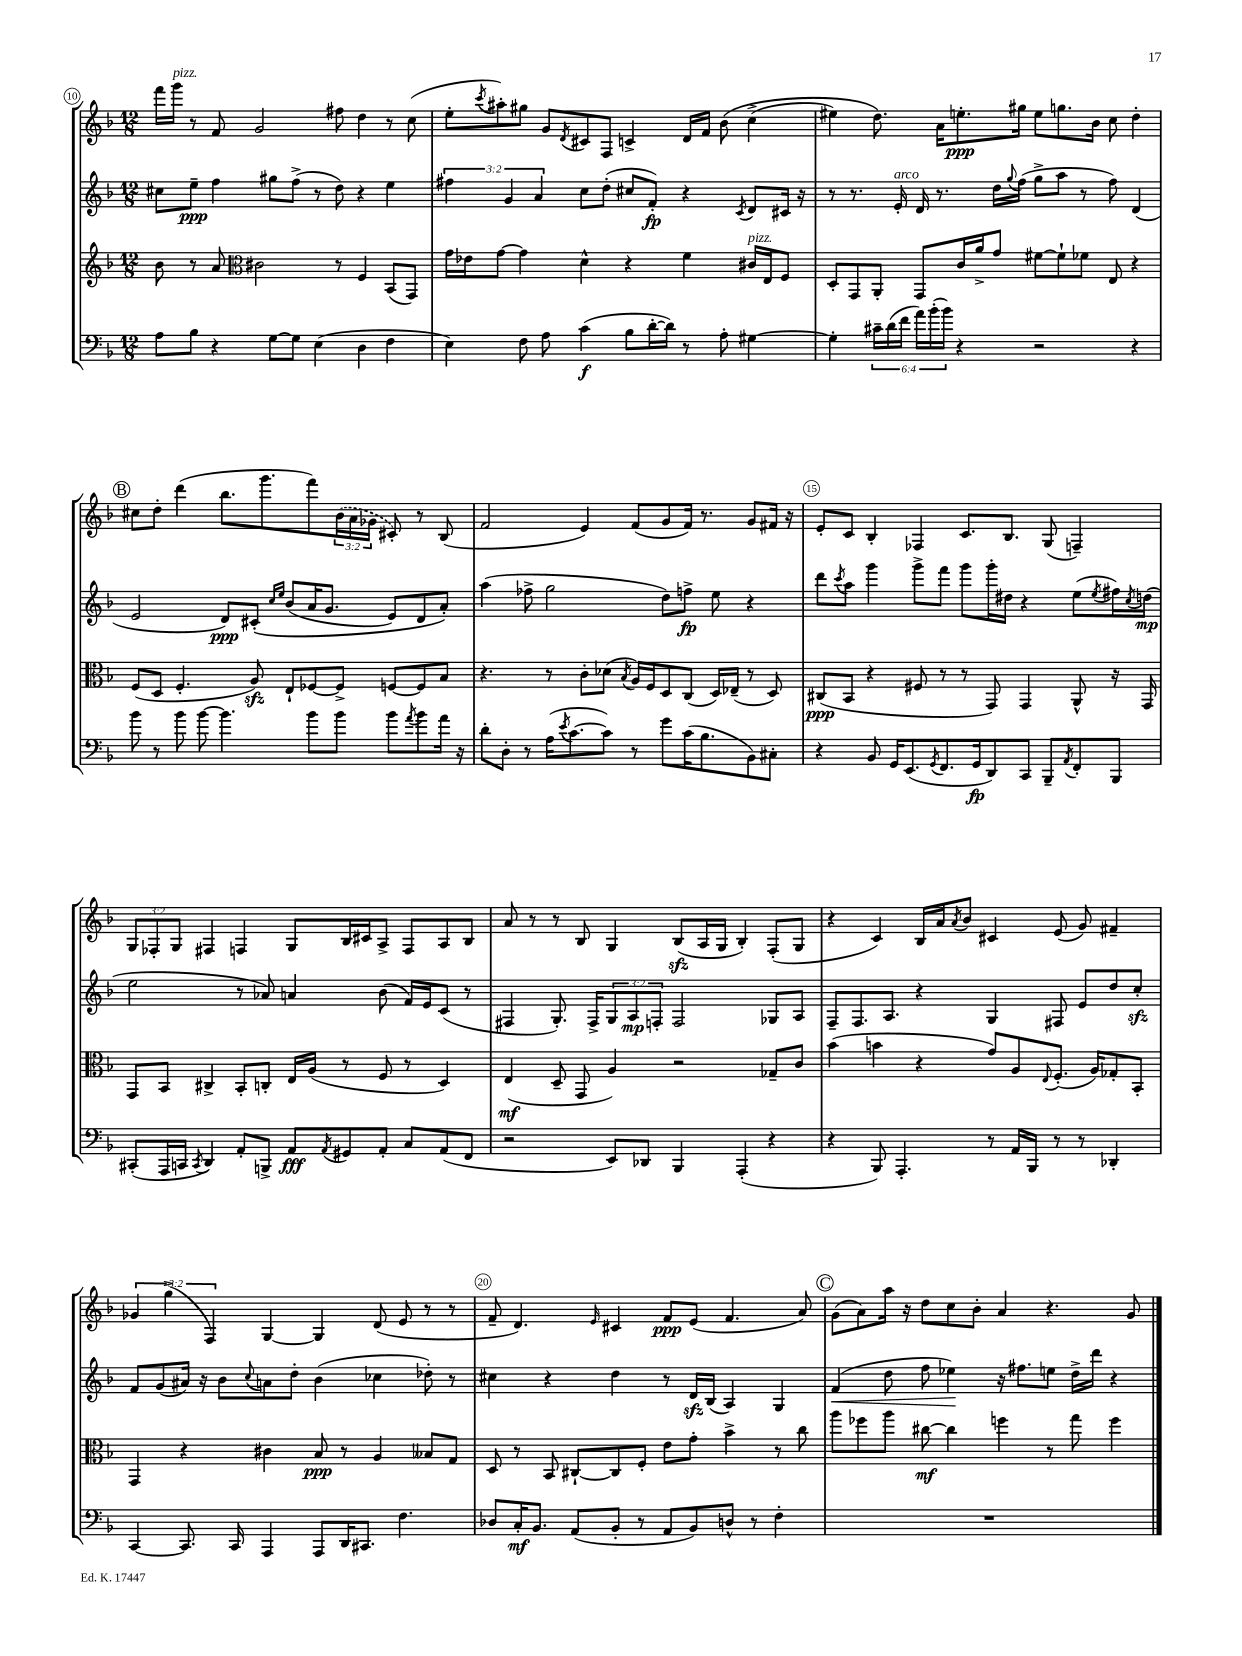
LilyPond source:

<<
\new StaffGroup <<
\new Staff = "s0" {
    \clef treble \key f \major \numericTimeSignature \time 12/8 \override Staff.TupletNumber.text = #tuplet-number::calc-fraction-text
    f'''16 g'''16^\markup { \italic "pizz." } r8 f'8 g'2 fis''8 d''4 r8 c''8( |
    e''8-. \acciaccatura { c'''8 } ais''8-.) gis''8 g'8 \acciaccatura { d'8 } cis'8 f8 c'4-> d'16 f'16 bes'8\( c''4->( |
    eis''4) d''8.\) a'16 e''8.-.\ppp gis''16 e''8 g''8. bes'16 c''8 d''4-. |
    \mark \markup { \circle "B" } cis''8 d''8-. d'''4( bes''8. g'''8. f'''8) \tuplet 3/2 { \once \slurDashed bes'16( a'16 ges'16 } cis'8-.) r8 bes8( |
    f'2 e'4) f'8( g'8 f'16) r8. g'8 fis'16 r16 |
    e'8-. c'8 bes4-. fes4 c'8. bes8. g8( f4--) |
    \tuplet 3/2 { g8 fes8-. g8 } fis4 f4 g8 bes16 cis'16 a8-> f8 a8 bes8 |
    a'8 r8 r8 bes8 g4 bes8\sfz( a16 g16 bes4-.) f8-.( g8 |
    r4 c'4) bes16 a'16 \acciaccatura { a'8 } bes'8 cis'4 e'8( g'8) fis'4-- |
    \tuplet 3/2 { ges'4 g''4->( f4) } g4~ g4 d'8( e'8 r8 r8 |
    f'8-- d'4.) \grace { e'16 } cis'4 f'8\ppp e'8( f'4. a'8) |
    \mark \markup { \circle "C" } g'8( a'8) a''16 r16 d''8 c''8 bes'8-. a'4 r4. g'8 \bar "|." |
}
\new Staff = "s1" {
    \clef treble \key f \major \numericTimeSignature \time 12/8 \override Staff.TupletNumber.text = #tuplet-number::calc-fraction-text
    cis''8 e''8--\ppp f''4 gis''8 f''8->( r8 d''8) r4 e''4 |
    \tuplet 3/2 { fis''4 g'4 a'4 } c''8 d''8-.( cis''8 f'8-.\fp) r4 \acciaccatura { c'8 } d'8 cis'16 r16 |
    r8 r8. e'16-.^\markup { \italic "arco" } d'16 r8. d''16 \appoggiatura { g''8 } f''16( g''8-> a''8 r8 f''8) d'4( |
    \mark \markup { \circle "B" } e'2 d'8\ppp) cis'8-.\( \grace { c''16 e''16 } bes'8( a'16 g'8. e'8) d'8 a'8-.\) |
    a''4( fes''8-> g''2 d''8) f''8->\fp e''8 r4 |
    d'''8 \acciaccatura { c'''8 } a''8 g'''4 g'''8-> f'''8 g'''8 g'''16-. dis''16 r4 e''8( \acciaccatura { e''8 } fis''16) \acciaccatura { c''8 } d''16\mp( |
    e''2 r8 aes'8) a'4 bes'8( f'16) e'16 c'8( r8 |
    fis4 g8.-.) fis16-> \tuplet 3/2 { g8 a8\mp f8-. } f2 ges8 a8 |
    f8-- f8. a8. r4 g4 fis8 e'8 d''8 c''8-.\sfz |
    f'8 g'8( ais'16) r16 bes'8 \appoggiatura { c''8 } a'8 d''8-. bes'4( ces''4 des''8-.) r8 |
    cis''4 r4 d''4 r8 d'16\sfz bes16( a4) g4 |
    \mark \markup { \circle "C" } f'4\<( d''8 f''8 ees''4\!) r16 fis''8. e''8 d''16-> d'''16 r4 \bar "|." |
}
\new Staff = "s2" {
    \clef treble \key f \major \numericTimeSignature \time 12/8
    bes'8 r8 a'8 \clef alto cis'2 r8 f4 bes,8( g,8) |
    g'16 ees'16 g'8~ g'4 d'4-^ r4 f'4 cis'16^\markup { \italic "pizz." } e16 f8 |
    d8-. g,8 a,8-. g,8 c'16 a'16-> g'8 fis'8~ fis'8-! fes'8 e8 r4 |
    \mark \markup { \circle "B" } f8( d8 f4.-. a8\sfz) e8-! fes8~ fes8-> f8~ f8 bes8 |
    r4. r8 c'8-. des'8( \acciaccatura { bes8 } a16) f16 d8 c8( d16) ees16--( r8 d8) |
    cis8\ppp( bes,8 r4 fis8 r8 r8 g,8) g,4 a,8-^ r16 g,16 |
    g,8 bes,8 cis4-> bes,8-. c8-. e16 a16( r8 f8 r8 d4) |
    e4\mf( d8-- g,8 a4) r2 ges8-- c'8 |
    bes'4( b'4 r4 g'8) a8 \appoggiatura { e8 } f8.-.( a16) ges8-. bes,8-. |
    g,4 r4 cis'4 bes8\ppp r8 a4 beses8 g8 |
    d8 r8 bes,8 cis8~-! cis8 f8-. e'8 g'8-. bes'4-> r8 c''8 |
    \mark \markup { \circle "C" } a''8 fes''8 a''8 cis''8~\mf cis''4 f''4 r8 g''8 f''4 \bar "|." |
}
\new Staff = "s3" {
    \clef bass \key f \major \numericTimeSignature \time 12/8 \override Staff.TupletNumber.text = #tuplet-number::calc-fraction-text
    a8 bes8 r4 g8~ g8 e4( d4 f4 |
    e4) f8 a8 c'4\f( bes8 d'16~-. d'16) r8 a8-. gis4~ |
    gis4-. \tuplet 6/4 { cis'16-- d'16( f'16 a'16) bes'16-.( bes'16) } r4 r2 r4 |
    \mark \markup { \circle "B" } bes'8 r8 bes'8 bes'8~ bes'4. bes'8 bes'8 bes'8 \acciaccatura { a'8 } bes'8 a'16 r16 |
    d'8-. d8-. r8 a16( \acciaccatura { e'8 } c'8.~ c'8) r8 g'8 c'16( bes8. bes,8) cis8-. |
    r4 bes,8 g,16 e,8.( \acciaccatura { g,8 } f,8. g,16\fp d,8) c,8 bes,,8-- \acciaccatura { a,8 } f,8-. bes,,8 |
    cis,8-.( a,,16 c,16 \acciaccatura { c,8 } d,4) a,8-. b,,8-> a,8\fff \acciaccatura { a,8 } gis,8 a,8-. c8 a,8( f,8 |
    r2 e,8) des,8 bes,,4 a,,4-.( r4 |
    r4 bes,,8) a,,4.-. r8 a,16 bes,,16 r8 r8 des,4-. |
    c,4~ c,8. c,16 a,,4 a,,8 d,16 cis,8. f4. |
    des8 c16-.\mf bes,8. a,8( bes,8-. r8 a,8 bes,8) d8-^ r8 f4-. |
    \mark \markup { \circle "C" } R1. \bar "|." |
}
>>
>>
\layout { \context { \Score currentBarNumber = #10 \override BarNumber.break-visibility = ##(#f #t #t) barNumberVisibility = #(every-nth-bar-number-visible 5) \override BarNumber.stencil = #(make-stencil-circler 0.1 0.3 ly:text-interface::print) } }
